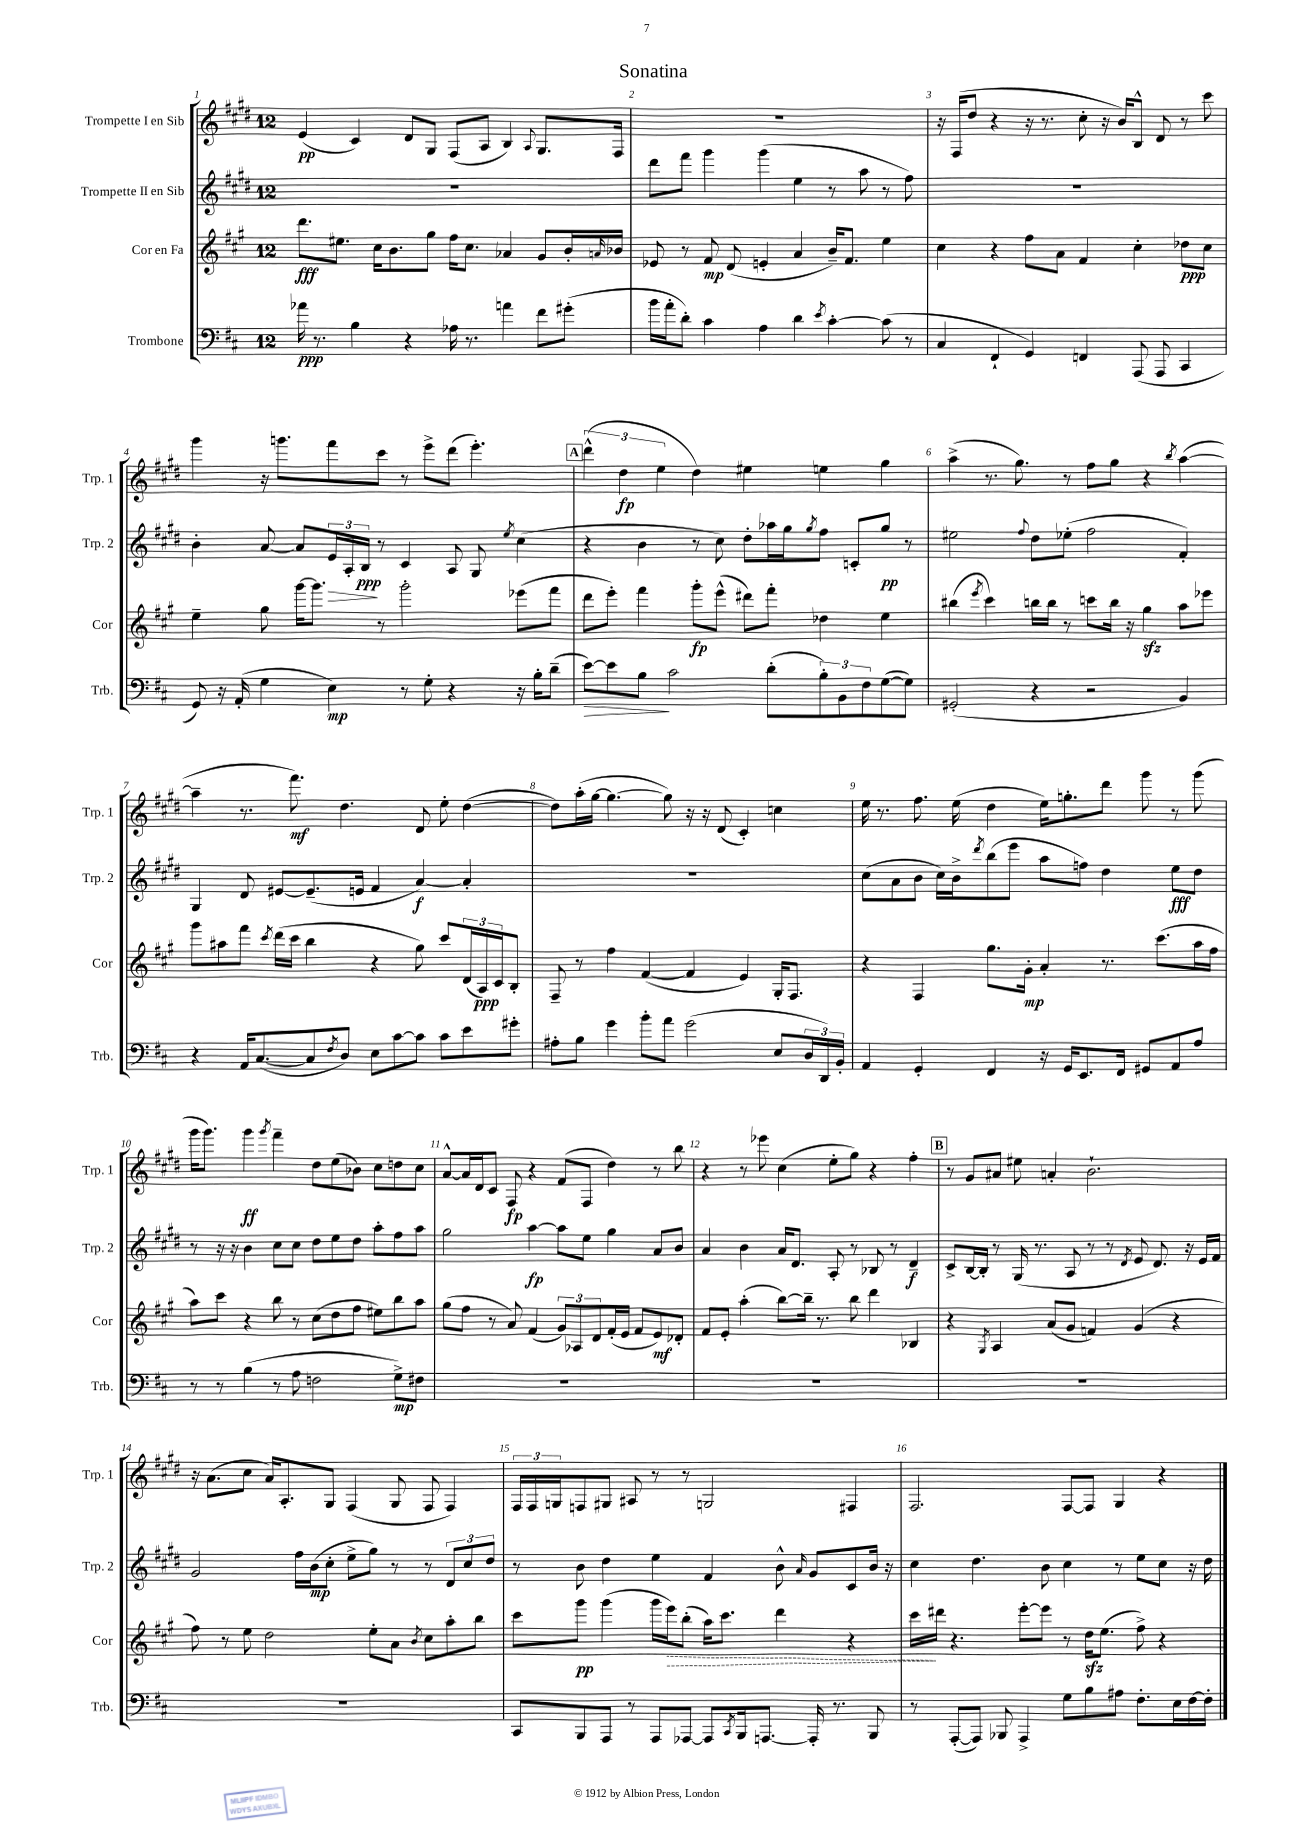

**kern	**dynam	**kern	**dynam	**kern	**dynam	**kern	**dynam
*part4	*part4	*part3	*part3	*part2	*part2	*part1	*part1
*staff4	*staff4	*staff3	*staff3	*staff2	*staff2	*staff1	*staff1
*I"Trombone	*	*I"Cor en Fa	*	*I"Trompette II en Sib	*	*I"Trompette I en Sib	*
*I'Trb.	*	*I'Cor	*	*I'Trp. 2	*	*I'Trp. 1	*
*clefF4	*	*clefG2	*	*clefG2	*	*clefG2	*
*k[f#c#]	*	*k[f#c#g#]	*	*k[f#c#g#d#]	*	*k[f#c#g#d#]	*
*M12/8	*	*M12/8	*	*M12/8	*	*M12/8	*
=1	=1	=1	=1	=1	=1	=1	=1
16a-X\	ppp	8.ddd\L	fff	1.r	.	(4e/	pp
8.r	.	.	.	.	.	.	.
.	.	8.ee#X\J	.	.	.	.	.
4B\	.	.	.	.	.	4c#/)	.
.	.	16cc#\KL	.	.	.	.	.
.	.	8.b\	.	.	.	.	.
4r	.	.	.	.	.	8d#/L	.
.	.	8gg#\J	.	.	.	8G#/J	.
16A-X\	.	16ff#\KL	.	.	.	(8F#/L	.
8.r	.	8.cc#\J	.	.	.	.	.
.	.	.	.	.	.	8A/J	.
4an\	.	4a-X/	.	.	.	4B/)	.
.	.	.	.	.	.	8qqA/	.
8f#\L	.	8g#/L	.	.	.	8.G#/L	.
(8g#X'\J	.	16b'/L	.	.	.	.	.
.	.	16qqan/	.	.	.	.	.
.	.	16b-X/JJ	.	.	.	16F#/Jk	.
=2	=2	=2	=2	=2	=2	=2	=2
16b\LL	.	8e-X/	.	8ddd#\L	.	1.r	.
16a'\J	.	.	.	.	.	.	.
8d'\J)	.	8r	.	8fff#\J	.	.	.
4c#\	.	8f#/	mp	4ggg#\	.	.	.
.	.	(8d/	.	.	.	.	.
4A\	.	4en'/	.	(4ggg#\	.	.	.
4d\	.	4a/	.	4ee\	.	.	.
8qe/	.	.	.	.	.	.	.
[4c#'\	.	16b~/KL)	.	8r	.	.	.
.	.	8.f#/J	.	.	.	.	.
.	.	.	.	8aa\	.	.	.
(8c#\]	.	4ee\	.	8r	.	.	.
8r	.	.	.	8ff#\)	.	.	.
=3	=3	=3	=3	=3	=3	=3	=3
4C#/	.	4cc#\	.	1.r	.	16r	.
.	.	.	.	.	.	(16F#/KL	.
.	.	.	.	.	.	8dd#/J	.
4FF#`/	.	4r	.	.	.	4r	.
4GG/)	.	8ff#\L	.	.	.	16r	.
.	.	.	.	.	.	8.r	.
.	.	8a\J	.	.	.	.	.
4FFn/	.	4f#/	.	.	.	8cc#'\	.
.	.	.	.	.	.	16r	.
.	.	.	.	.	.	16b/KL)	.
(8AAA/	.	4cc#'\	.	.	.	8B^^/J	.
8AAA/	.	.	.	.	.	8d#/	.
4CC#/	.	8dd-X\L	ppp	.	.	8r	.
.	.	8cc#\J	.	.	.	8ccc#\	.
!!LO:LB:g=z
=4	=4	=4	=4	=4	=4	=4	=4
8GG/)	.	4ee~\	.	4b'\	.	4ggg#\	.
16r	.	.	.	.	.	.	.
(16AA'/	.	.	.	.	.	.	.
4G\	.	8gg#\	.	[8a/	.	16r	.
.	.	.	.	.	.	8.gggn\L	.
.	.	[16ggg#\KL	.	8a/L]	.	.	.
.	.	8.ggg#\J]	.	.	.	.	.
!	!	!	!	!	!LO:HP:b	!	!
4E\)	mp	.	.	24e/L	>	8fff#\	.
.	.	.	.	24A'/	.	.	.
.	.	.	.	24B/JJ	ppp	.	.
.	.	8r	.	8r	]	8ccc#\J	.
8r	.	2ggg#'\	.	4c#/	.	8r	.
8G'\	.	.	.	.	.	8eee^\L	.
4r	.	.	.	8A/	.	(8ddd#\J	.
.	.	.	.	8G#/	.	4.eee'\)	.
.	.	.	.	8qee/	.	.	.
16r	.	(8eee-X\L	.	(4cc#\	.	.	.
16B'\KL	.	.	.	.	.	.	.
(8d~\J	.	8fff#\J	.	.	.	.	.
!!LO:REH:place=s1:t=A
=5	=5	=5	=5	=5	=5	=5	=5
!	!LO:HP:b	!	!	!	!	!	!
[8e\L)	>	8ddd\L	.	4r	.	(6ddd#^^\	.
8e\]	.	8eee'\J)	.	.	.	.	.
.	.	.	.	.	.	6dd#\	fp
8B\J	.	4fff#\	.	4b\	.	.	.
.	.	.	.	.	.	6ee\	.
2c#\	]	.	.	.	.	.	.
.	.	8ggg#'\L	fp	8r	.	4dd#\)	.
.	.	(8eee^^\J	.	8cc#\)	.	.	.
.	.	8ddd#X\L)	.	8dd#'\L	.	4ee#X\	.
(8d'\L	.	8fff#'\J	.	16aa-X\L	.	.	.
.	.	.	.	16gg#\J	.	.	.
.	.	.	.	8qgg#/	.	.	.
12B'\)	.	4dd-X\	.	8ff#\J	.	4een\	.
12BB\	.	.	.	.	.	.	.
.	.	.	.	8cn'/L	.	.	.
12F#\	.	.	.	.	.	.	.
([8G\	.	4ee\	.	8gg#/J	pp	4gg#\	.
8G\J])	.	.	.	8r	.	.	.
=6	=6	=6	=6	=6	=6	=6	=6
(2GG#X'/	.	(4bb#X\	.	2ee#X\	.	(4aa^\	.
.	.	8qeee/	.	.	.	.	.
.	.	4ccc#\)	.	.	.	8.r	.
.	.	.	.	.	.	8.gg#\)	.
.	.	.	.	8qqff#/	.	.	.
4r	.	16bbn\LL	.	8dd#\L	.	.	.
.	.	16bb\JJ	.	.	.	.	.
.	.	8r	.	(8ee-X'\J	.	8r	.
2r	.	8cccn\L	.	2ff#\	.	8ff#\L	.
.	.	16bb\Jk	.	.	.	8gg#\J	.
.	.	16r	.	.	.	.	.
.	.	4gg#zz\	.	.	.	4r	.
.	.	.	.	.	.	8qbb/	.
4BB/)	.	8aa\L	.	4f#'/)	.	([4aa\	.
.	.	8eee-X\J	.	.	.	.	.
!!LO:LB:g=z
=7	=7	=7	=7	=7	=7	=7	=7
4r	.	8ggg#\L	.	4G#/	.	4aa~\]	.
.	.	8aa#X\	.	.	.	.	.
16AA/KL	.	8fff#\J	.	8d#/	.	8.r	.
([8.C#/	.	.	.	.	.	.	.
.	.	8qccc#/	.	.	.	.	.
.	.	(16ddd\LL	.	[8e#X/L	.	.	.
.	.	16ccc#\JJ	.	.	.	8.fff#\)	mf
8C#/]	.	4bb\	.	(8.e#~/]	.	.	.
8qF#/	.	.	.	.	.	.	.
8D/J)	.	.	.	.	.	4.dd#\	.
.	.	.	.	16en/Jk	.	.	.
8E\L	.	4r	.	4f#/	.	.	.
[8c#\	.	.	.	.	.	.	.
8c#\J]	.	8gg#\)	.	[4a/)	f	8d#/	.
8c#\L	.	8ccc#/L	.	.	.	8ee'\	.
8e\	.	(24d/L	.	4a'/]	.	([4dd#\	.
.	.	24A/)	ppp	.	.	.	.
.	.	24c#/J	.	.	.	.	.
8g#X'\J	.	8B'/J	.	.	.	.	.
=8	=8	=8	=8	=8	=8	=8	=8
8A#X'\L	.	8F#~/	.	1.r	.	8dd#\L])	.
8B\J	.	8r	.	.	.	(16aa'\L	.
.	.	.	.	.	.	[16gg#\JJ	.
4g\	.	4ff#\	.	.	.	4.gg#\_	.
8b'\L	.	([4f#/	.	.	.	.	.
8a\J	.	.	.	.	.	8gg#\])	.
(2g\	.	4f#/]	.	.	.	16r	.
.	.	.	.	.	.	16r	.
.	.	.	.	.	.	(8d#/	.
.	.	4e/)	.	.	.	4c#'/)	.
8E/L	.	16G#'/KL	.	.	.	4ccn\	.
.	.	8.F#/J	.	.	.	.	.
24D/L	.	.	.	.	.	.	.
24DD/)	.	.	.	.	.	.	.
24BB'/JJ	.	.	.	.	.	.	.
=9	=9	=9	=9	=9	=9	=9	=9
4AA/	.	4r	.	(8cc#\L	.	16ee\	.
.	.	.	.	.	.	8.r	.
.	.	.	.	8a\	.	.	.
4GG'/	.	4F#/	.	8b\J	.	8.ff#\	.
.	.	.	.	16cc#\LL)	.	.	.
.	.	.	.	16b^\J	.	(16ee\	.
.	.	.	.	8qddd#/	.	.	.
4FF#/	.	8.gg#\L	.	(8bb\	.	4dd#\	.
.	.	.	.	8eee\J	.	.	.
.	.	16g#'\Jk	mp	.	.	.	.
16r	.	4a'/	.	8aa\L	.	16ee\KL)	.
16GG/KL	.	.	.	.	.	8.ggn'\	.
8.EE/	.	.	.	8ffn\J)	.	.	.
.	.	8.r	.	4dd#\	.	8ddd#\J	.
16FF#/Jk	.	.	.	.	.	.	.
8GG#X/L	.	.	.	.	.	8ggg#\	.
.	.	(8.ccc#\L	.	.	.	.	.
8AA/	.	.	.	8ee\L	fff	8r	.
8A/J	.	16aa\L	.	8dd#\J	.	(8ggg#\	.
.	.	16ff#\JJ	.	.	.	.	.
!!LO:LB:g=z
=10	=10	=10	=10	=10	=10	=10	=10
8r	.	8aa\L)	.	8r	.	16ggg#\KL	.
.	.	.	.	.	.	8.ggg#\J)	.
8r	.	8ccc#\J	.	16r	.	.	.
.	.	.	.	16r	.	.	.
(4B\	.	4r	.	4b\	.	4ggg#\	ff
.	.	.	.	.	.	8qggg#/	.
8r	.	8bb\	.	8cc#\L	.	4fff#~\	.
8A\	.	8r	.	8cc#\J	.	.	.
2Fn\	.	(8cc#\L	.	8dd#\L	.	8dd#\L	.
.	.	8dd\	.	8ee\	.	(8ee\	.
.	.	8ff#\J	.	8dd#\J	.	8b-X\J)	.
.	.	8ee#X\L)	.	8aa'\L	.	8cc#\L	.
8G^\L)	mp	8bb\	.	8ff#\	.	8ddn\	.
8F#X\J	.	8aa\J	.	8aa\J	.	8cc#\J	.
=11	=11	=11	=11	=11	=11	=11	=11
1.r	.	(8gg#\L	.	2gg#\	.	[8a^^/L	.
.	.	8ff#\J	.	.	.	16a/L]	.
.	.	.	.	.	.	16d#/J	.
.	.	8r	.	.	.	8c#/J	.
.	.	8a/)	.	.	.	8F#/	fp
.	.	(4f#/	.	[4aa\	fp	4r	.
.	.	12g#/L)	.	8aa\L]	.	(8f#/L	.
.	.	12A-X/	.	.	.	.	.
.	.	.	.	8ee\J	.	8F#/J	.
.	.	12d/	.	.	.	.	.
.	.	(16f#'/L	.	4gg#\	.	4dd#\)	.
.	.	16e/JJ	.	.	.	.	.
.	.	8f#/L	.	.	.	.	.
.	.	8e/)	mf	8a/L	.	8r	.
.	.	8d-X'/J	.	8b/J	.	8bb\	.
=12	=12	=12	=12	=12	=12	=12	=12
1.r	.	8f#/L	.	4a/	.	4r	.
.	.	8e'/J	.	.	.	.	.
.	.	(4aa'\	.	4b\	.	8r	.
.	.	.	.	.	.	8eee-X\	.
.	.	[8bb\L)	.	16a/KL	.	(4cc#\	.
.	.	.	.	8.d#/J	.	.	.
.	.	16bb~\Jk]	.	.	.	.	.
.	.	8.r	.	.	.	.	.
.	.	.	.	8A'/	.	8ee'\L	.
.	.	8bb\	.	8r	.	8gg#\J)	.
.	.	4ddd\	.	8B-X/	.	4r	.
.	.	.	.	8r	.	.	.
.	.	4B-X/	.	4d#~/	f	4ff#'\	.
!!LO:REH:place=s1:t=B
=13	=13	=13	=13	=13	=13	=13	=13
1.r	.	4r	.	8c#^/L	.	8r	.
.	.	.	.	[16B/L	.	8g#/L	.
.	.	.	.	16B'/JJ]	.	.	.
.	.	8qG#/	.	.	.	.	.
.	.	4A/	.	8r	.	8a#X/J	.
.	.	.	.	(16G#/	.	8ee#X\	.
.	.	.	.	8.r	.	.	.
.	.	(8a/L	.	.	.	4an'/	.
.	.	8g#/J	.	8A/	.	.	.
.	.	4fn/)	.	8r	.	2.b`\	.
.	.	.	.	8r	.	.	.
.	.	.	.	8qd#/	.	.	.
.	.	(4g#/	.	8e/	.	.	.
.	.	.	.	8.d#/)	.	.	.
.	.	4r	.	.	.	.	.
.	.	.	.	16r	.	.	.
.	.	.	.	16e/LL	.	.	.
.	.	.	.	16f#/JJ	.	.	.
!!LO:LB:g=z
=14	=14	=14	=14	=14	=14	=14	=14
1.r	.	8ff#\)	.	2g#/	.	16r	.
.	.	.	.	.	.	(8.a\L	.
.	.	8r	.	.	.	.	.
.	.	8ee\	.	.	.	8cc#\J	.
.	.	2dd\	.	.	.	16a/KL)	.
.	.	.	.	.	.	8.A'/	.
.	.	.	.	16ff#\LL	.	.	.
.	.	.	.	(16b\J	mp	.	.
.	.	.	.	8cc#'\J	.	8G#/J	.
.	.	.	.	8ee^\L	.	(4F#/	.
.	.	8ee'\L	.	8gg#\J)	.	.	.
.	.	8a\J	.	8r	.	8G#/	.
.	.	8qb/	.	.	.	.	.
.	.	8cc#\L	.	8r	.	8F#/	.
.	.	8aa'\	.	12d#/L	.	4F#/)	.
.	.	.	.	12cc#/	.	.	.
.	.	8bb\J	.	.	.	.	.
.	.	.	.	12dd#/J	.	.	.
=15	=15	=15	=15	=15	=15	=15	=15
8CC#/L	.	8ccc#\L	.	8r	.	24F#/LL	.
.	.	.	.	.	.	24F#/	.
.	.	.	.	.	.	24Gn/J	.
8BBB/	.	8ggg#\J	pp	8b\	.	8Fn/	.
8AAA/J	.	(4ggg#\	.	4dd#\	.	8G#X/J	.
8r	.	.	.	.	.	8A#X/	.
8AAA/L	.	16ggg#\LL	.	4ee\	.	8r	.
!	!	!	!LO:HP:b	!	!	!	!
.	.	16eee\J)	>	.	.	.	.
[8AAA-X/J	.	(8bb'\J	.	.	.	8r	.
8AAA-/L]	.	16aa\KL)	.	4f#/	.	2Gn/	.
.	.	8.ccc#\J	.	.	.	.	.
8qCC#/	.	.	.	.	.	.	.
16BBB/k	.	.	.	.	.	.	.
[8.AAAn/J	.	.	.	.	.	.	.
.	.	4ddd\	.	8b^^\	.	.	.
.	.	.	.	16qqa/	.	.	.
16AAA'/]	.	.	.	8g#/L	.	.	.
8.r	.	.	.	.	.	.	.
.	.	4r	.	8c#/	.	4F#X/	.
8BBB/	.	.	.	16b/Jk	.	.	.
.	.	.	.	16r	.	.	.
=16	=16	=16	=16	=16	=16	=16	=16
8r	.	16ccc#\LL	.	4cc#\	.	2.F#/	.
.	.	16ddd#X\JJ	]	.	.	.	.
([8AAA'/L	.	4.r	.	.	.	.	.
8AAA/J])	.	.	.	4.dd#\	.	.	.
8BBB-X/	.	.	.	.	.	.	.
4AAA^/	.	[8eee'\L	.	.	.	.	.
.	.	8eee\J]	.	8b\	.	.	.
8G\L	.	8r	.	4cc#\	.	[8F#/L	.
8B\	.	16ddzz\KL	.	.	.	8F#/J]	.
.	.	(8.ee\J	.	.	.	.	.
8A#X\J	.	.	.	8r	.	4G#/	.
8.F#'\L	.	8ff#^\)	.	8ee\L	.	.	.
.	.	4r	.	8cc#\J	.	4r	.
16E\L	.	.	.	.	.	.	.
[16F#\	.	.	.	16r	.	.	.
16F#'\JJ]	.	.	.	16dd#\	.	.	.
==	==	==	==	==	==	==	==
*-	*-	*-	*-	*-	*-	*-	*-
